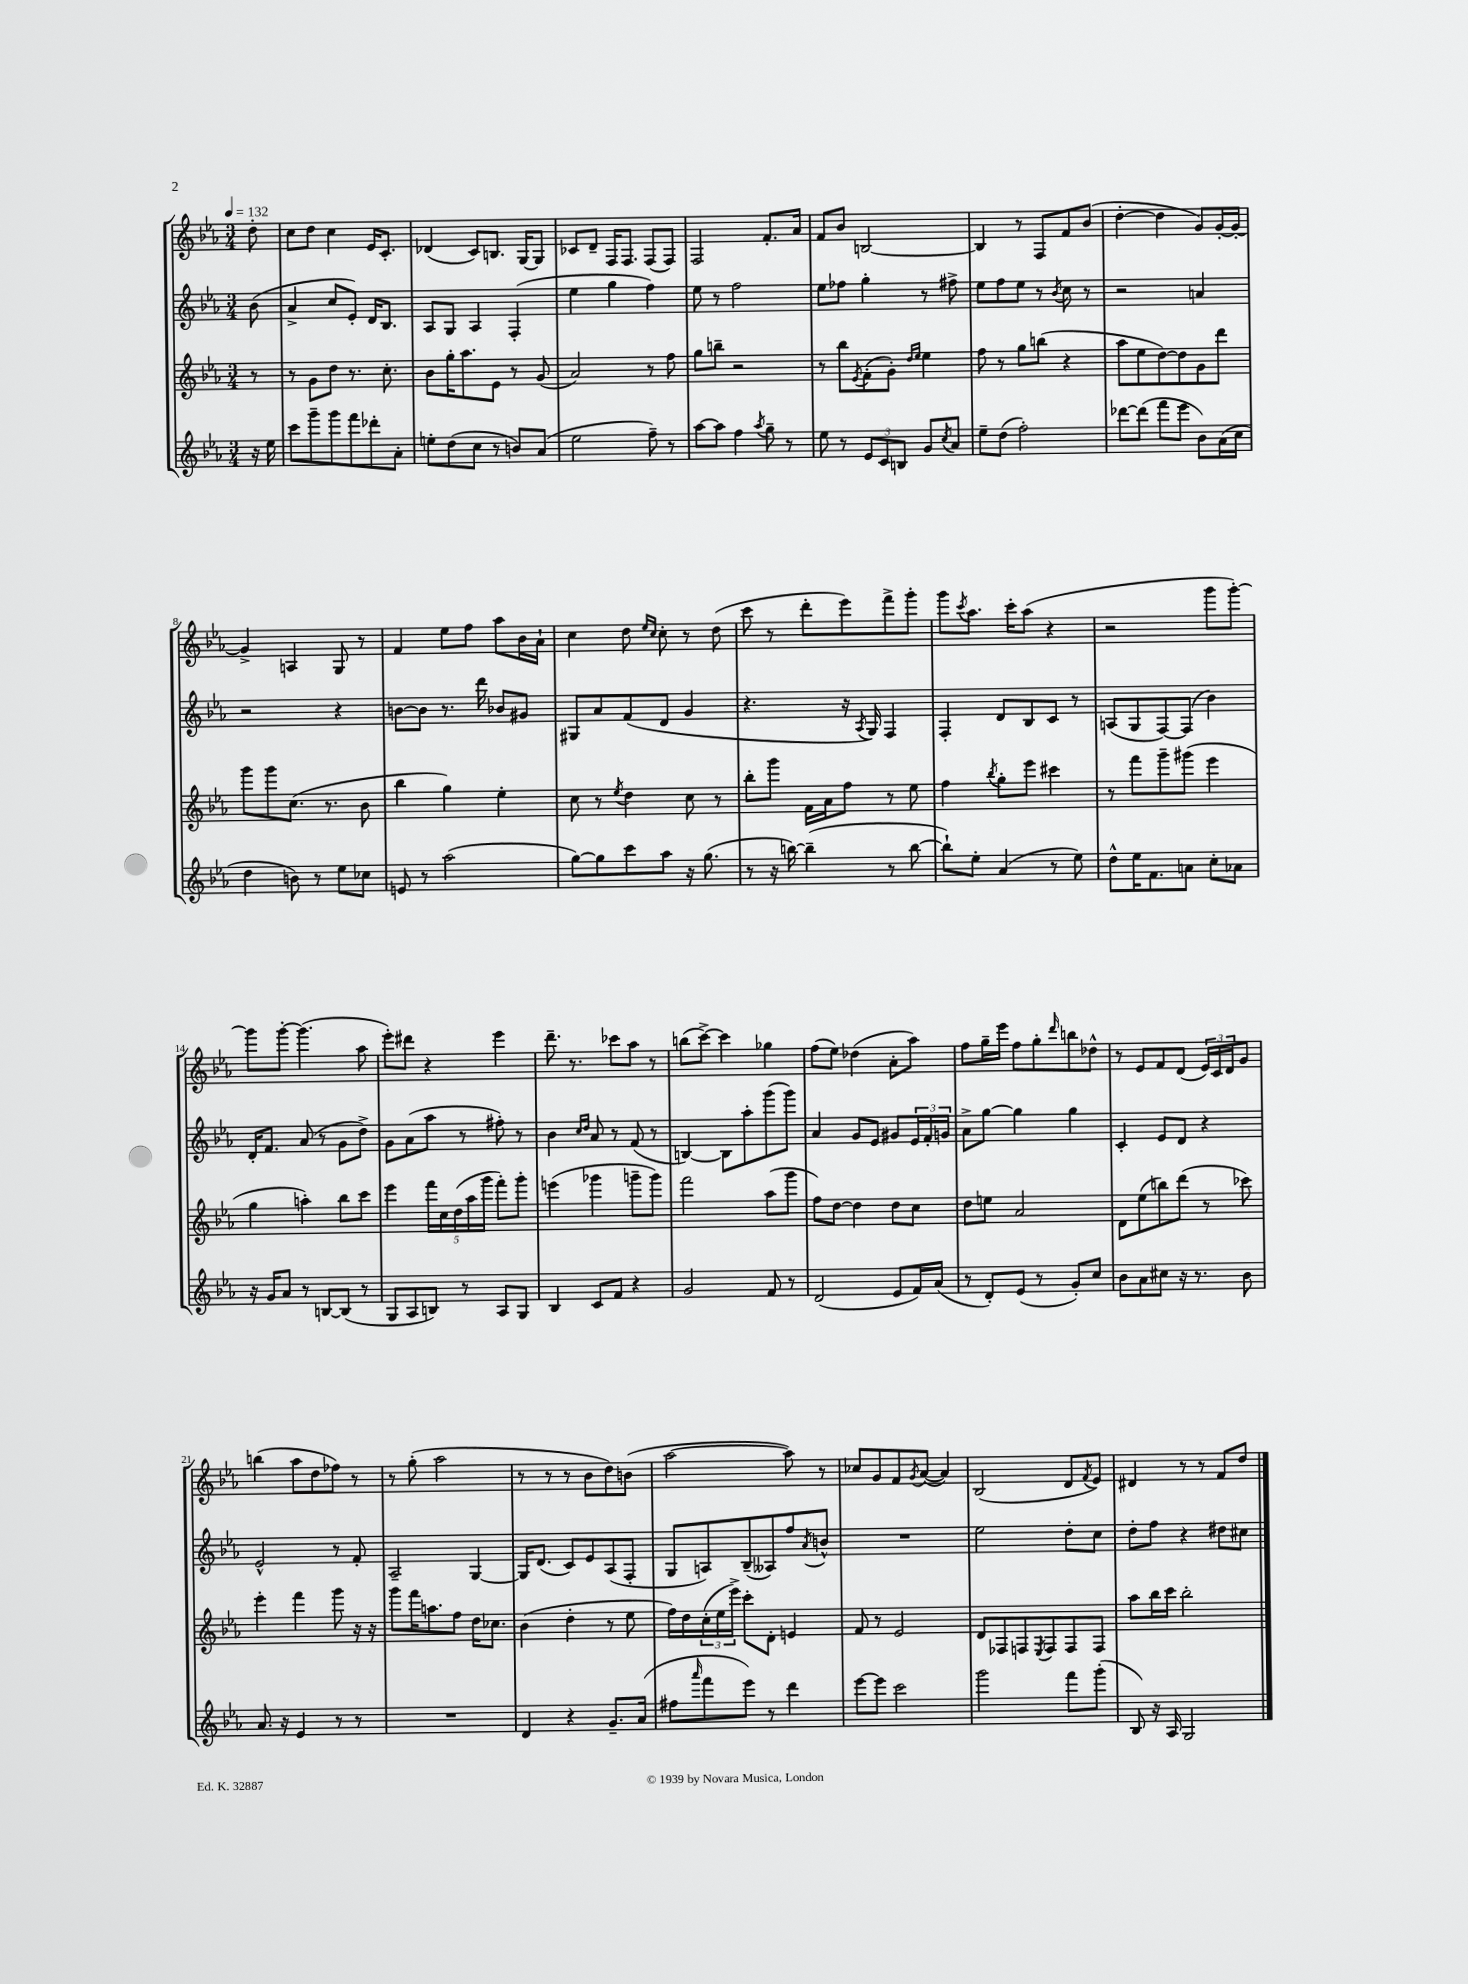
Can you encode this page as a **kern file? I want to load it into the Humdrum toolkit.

**kern	**kern	**kern	**kern
*staff4	*staff3	*staff2	*staff1
*clefG2	*clefG2	*clefG2	*clefG2
*k[b-e-a-]	*k[b-e-a-]	*k[b-e-a-]	*k[b-e-a-]
*M3/4	*M3/4	*M3/4	*M3/4
*MM132	*MM132	*MM132	*MM132
16r	8r	(8b-\	8dd'\
16ee-\	.	.	.
=	=	=	=
8ccc\L	8r	4a-^/	8cc\L
8ggg~\	8g\L	.	8dd\J
8ggg\	8dd\J	8cc/L	4cc\
8fff\	8.r	8e-'/J)	.
8ddd-'\	.	16d/LK	16e-/LK
.	8.cc'\	8.B-/J	8.c'/J
8a-'\J	.	.	.
=	=	=	=
8ee'\L	8b-\L	8A-/L	(4d-/
(8dd\	16gg'\K	8G/J	.
.	8.aa-\	.	.
8cc\J	.	4A-/	8c/L)
8r	8e-\J	.	8.B/J
8b/L)	8r	(4F'/	.
.	.	.	[16G/LK
(8a-/J	(8g/	.	8G/]J
=	=	=	=
2ee-\	2a-/)	4ee-\	8c-/L
.	.	.	8d~/J
.	.	4gg\	16F/LK
.	.	.	8.F/J
8ff~\)	8r	4ff\)	(8F/L
8r	8ff\	.	8F/J)
=	=	=	=
[8aa-\L	8gg\L	8ee-\	2F/
8aa-\]J	8bb~\J	8r	.
4ff\	2r	2ff\	.
8qaa-/	.	.	.
8gg~\	.	.	8.f'/L
8r	.	.	.
.	.	.	16a-/Jk
=	=	=	=
8ee-\	8r	8ee-\L	8f/L
8r	8bb-\L	8ff-\J	8b-/J
.	8qe-/	.	.
12e-/L	(8f'\	4gg'\	[2B/
12c/	.	.	.
.	8g'\J)	.	.
12B/J	.	.	.
.	16qqdd/LL	.	.
.	16qqee-/JJ	.	.
8g/L	4ee-\	8r	.
8qcc/	.	.	.
8a-/J	.	8ff#^\	.
=	=	=	=
8ee-~\L	8ff\	8ee-\L	4B/]
(8dd\J	8r	8ff\	.
2ff'\)	8gg\L	8ee-\J	8r
.	(8bb\J	8r	8F/L
.	.	8qb-/	.
.	4r	8cc\	8f/
.	.	8r	(8b-/J
=	=	=	=
[8ddd-\L	8aa-\L	2r	[4dd'\
(8ddd-\]J	8ee-\	.	.
8fff\L	[8dd\)	.	4dd\]
8eee-\J	8dd\]	.	.
8b-\L)	8g\	4a/	8g/L)
(16a-\L	8ddd\J	.	[16g'/L
16cc\JJ	.	.	16g'/_JJ
=	=	=	=
4dd\	8ggg\L	2r	4g^/]
.	8ggg\	.	.
8b\)	(8.cc\J	.	4A/
8r	.	.	.
.	8.r	.	.
8ee-\L	.	4r	8G/
8cc-\J	8b-\	.	8r
=	=	=	=
8e/	4bb-\	[8b\L	4f/
8r	.	8b\]J	.
(2aa-\	4gg\)	8.r	8ee-\L
.	.	.	8ff\J
.	.	16ddd\	.
.	4ee-'\	8b-/L	8aa-\L
.	.	8g#/J	16b-\L
.	.	.	16a-`\JJ
=	=	=	=
[8gg\L)	8cc\	8G#/L	4cc\
8gg\]	8r	8a-/	.
.	8qee-/	.	.
8ccc\	4dd\	(8f/	8dd\
.	.	.	16qqee-/LL
.	.	.	16qqcc/JJ
8aa-\J	.	8d/J	8cc'\
16r	8cc\	4g/	8r
(8.gg\	.	.	.
.	8r	.	(8dd\
=	=	=	=
8r	8bb-'\L	4.r	8ccc\
16r	8ggg\J	.	8r
[16bb\)	.	.	.
(4bb~\]	16f\LL	.	8ddd'\L
.	16a-\J	.	.
.	8ff\J	16r	8eee-\)
.	.	8qA-/	.
.	.	16G/)	.
8r	8r	4F/	8fff^\
[8bb\	8ee-\	.	8ggg'\J
=	=	=	=
8bb`\]L)	4ff\	4F'/	8ggg\L
.	.	.	8qccc/
8ee-'\J	.	.	8.aa-\J
.	8qbb-/	.	.
(4a-/	8gg'\L	8d/L	.
.	.	.	16ccc'\LK
.	8eee-\J	8B-/	(8aa-\J
8r	4ccc#\	8c/J	4r
8ee-\)	.	8r	.
=	=	=	=
8dd^^\L	8r	(8A/L	2r
16ee-\K	8fff\L	8G/	.
8.f\	.	.	.
.	8ggg~\	[8F/)	.
8a\J	(8ggg#\J	(8F/]J	.
8cc'\L	4eee-\	4b-\)	8ggg\L
8a-\J	.	.	[8ggg'\J)
=	=	=	=
16r	4gg\	16d'/LK	8ggg\]L
16g/LK	.	8.f/J	.
8a-/J	.	.	[8ggg'\J
8r	4aa'\)	(8a-/	(4.ggg\]
[8B/L	.	8r	.
(8B/]J	8bb-\L	8g\L	.
8r	8ccc\J	8dd^\J)	8aa-\
=	=	=	=
8G/L	4eee-\	8g\L	8eee-'\L)
8A-/	.	(8a-\	8ddd#\J
8B/J)	20fff\LL	8aa-\J	4r
.	20cc\	.	.
.	(20dd\	.	.
8r	.	8r	.
.	20aa-\	.	.
.	20ggg\JJ	.	.
8A-/L	8fff'\L)	8ff#'\)	4eee-\
8G/J	8ggg'\J	8r	.
=	=	=	=
4B-/	(4eee\	4b-\	8.ddd~\
.	.	.	8.r
.	.	16qqcc/LL	.
.	.	16qqdd/JJ	.
8c/L	4ggg-\	8a-/	.
8f/J	.	8r	8ccc-\L
4r	8ggg~\L	(8f/	8aa-\J
.	8ggg\J)	8r	8r
=	=	=	=
2g/	2fff\	[4B/)	(8bb\L
.	.	.	[8ccc^\J)
.	.	8B\]L	4ccc\]
.	.	8aa-'\	.
8f/	(8aa-\L	(8ggg\	4gg-\
8r	8ggg\J	8ggg\J)	.
=	=	=	=
(2d/	8ff\L)	4a-/	(8ff\L
.	[8dd\J	.	8ee-\J)
.	4dd\]	8g/L	(4dd-\
.	.	8e-/J	.
8e-/L	8dd\L	8g#/L	8a-'\L
16f/L)	8cc\J	24e-/L	8aa-\J)
.	.	24f'/	.
(16a-/JJ	.	.	.
.	.	24g/JJ	.
=	=	=	=
8r	8dd\L	8a-^\L	8ff\L
8d'/L)	8ee\J	[8gg\J	16gg~\L
.	.	.	16eee-\JJ
(8e-/J	2a-/	4gg\]	8ff\L
8r	.	.	8gg'\
.	.	.	16qqddd/
8g'/L)	.	4gg\	8bb\
8cc/J	.	.	8dd-^^\J
=	=	=	=
8b-\L	8d\L	4c'/	8r
8a-\	(8ee-\	.	8e-/L
8cc#\J	8bb\)	8e-/L	8f/
16r	(8ddd\J	8d/J	(8d/J
8.r	.	.	.
.	8r	4r	24e-/LL)
.	.	.	24c/
.	.	.	24d/J
8b-\	8ccc-\)	.	8g/J
=	=	=	=
8.a-/	4eee-'\	2e-^^/	(4bb\
16r	.	.	.
4e-/	4fff\	.	8aa-\L
.	.	.	8dd\
8r	8ggg\	8r	8ff-\J)
8r	16r	8f'/	8r
.	16r	.	.
=	=	=	=
2.r	8ggg\L	2A-~/	8r
.	16fff\K	.	(8gg'\
.	8.aa\	.	.
.	.	.	2aa-\
.	8ff\J	.	.
.	16dd\LK	[4G/	.
.	8.cc-\J	.	.
=	=	=	=
4d/	(4b-\	16G/]LK	8r
.	.	(8.d/J	.
.	.	.	8r
4r	4dd'\	8c/L)	8r
.	.	8e-/	8b-\L
8.g~/L	8r	(8A-/	8dd\)
.	8ee-\	8F'/J	(8b\J
(16a-/Jk	.	.	.
=	=	=	=
8ff#\L	16ff\LL)	8G/L	[2aa-\
.	16dd\	.	.
16qqaaa-/	.	.	.
8fff\	(24cc'\	8A/)	.
.	24ee-\	.	.
.	24eee-^\JJ)	.	.
8eee-\J)	8ccc'\L	(8B-~/	.
8r	8d'\J	8A--/)	.
4ddd\	4e/	8ff/	8aa-\])
.	.	8qa-/	.
.	.	8b^^/J	8r
=	=	=	=
[8eee-\L	8f/	2.r	8cc-/L
8eee-\]J	8r	.	8g/
2ccc\	2e-/	.	8f/
.	.	.	8qg/
.	.	.	([8a-/J
.	.	.	4a-/])
=	=	=	=
2ggg\	8d/L	2ee-\	(2B-/
.	8F-/	.	.
.	8F/	.	.
.	8qE-/	.	.
.	8F/	.	.
8fff\L	8F/	8dd'\L	8d/L
.	.	.	8qf/
(8ggg'\J	8F/J	8cc\J	8e-/J)
=	=	=	=
8B-/)	8aa-\L	8dd'\L	4d#/
16r	16bb-\L	8ff\J	.
16A-/	16ccc\JJ	.	.
2G/	2bb-'\	4r	8r
.	.	.	8r
.	.	8dd#\L	8f/L
.	.	8cc#\J	8dd/J
==	==	==	==
*-	*-	*-	*-
